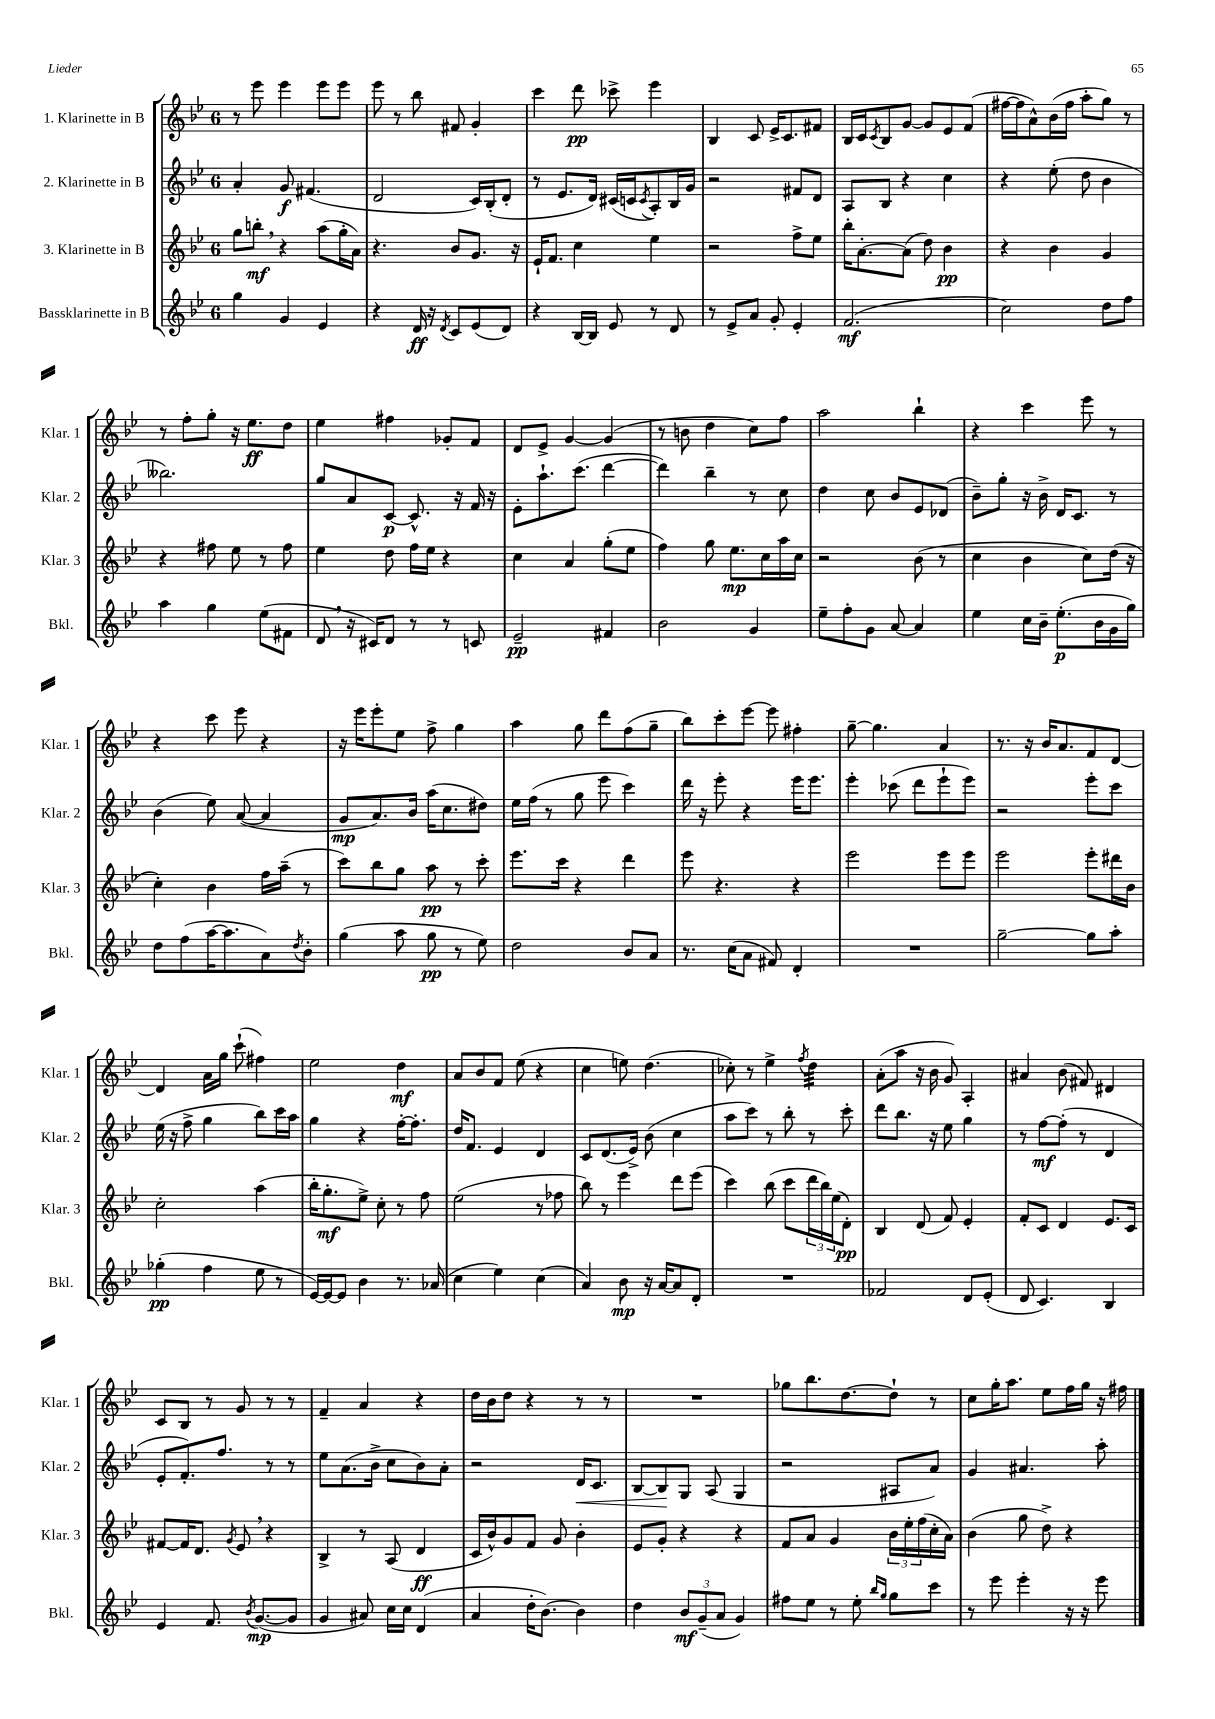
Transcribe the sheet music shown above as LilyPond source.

<<
\new StaffGroup <<
\new Staff = "s0" \with { instrumentName = "1. Klarinette in B" shortInstrumentName = "Klar. 1" } {
    \clef treble \key bes \major \once \override Staff.TimeSignature.style = #'single-digit \time 6/8
    r8 ees'''8 ees'''4 ees'''8 ees'''8 |
    ees'''8 r8 bes''8 fis'8 g'4-. |
    c'''4 d'''8\pp ces'''8-> ees'''4 |
    bes4 c'8 ees'16-> c'8. fis'8 |
    bes16 c'16 \acciaccatura { c'8 } bes8 g'8~ g'8 ees'8 f'8( |
    fis''16~ fis''16 a'8-^) bes'16( fis''16 a''8-. g''8) r8 |
    r8 f''8-. g''8-. r16 ees''8.\ff d''8 |
    ees''4 fis''4 ges'8-. f'8 |
    d'8 ees'8-> g'4~ g'4( |
    r8 b'8 d''4 c''8) f''8 |
    a''2 bes''4-! |
    r4 c'''4 ees'''8 r8 |
    r4 c'''8 ees'''8 r4 |
    r16 ees'''16 ees'''8-. ees''8 f''8-> g''4 |
    a''4 g''8 d'''8 f''8( g''8-- |
    bes''8) c'''8-. ees'''8~ ees'''8 fis''4-. |
    g''8~-- g''4. a'4 |
    r8. r16 bes'16 a'8. f'8 d'8~ |
    d'4 a'16 g''16 c'''8-!( fis''4) |
    ees''2 d''4\mf |
    a'8 bes'8 f'8 ees''8( r4 |
    c''4 e''8) d''4.( |
    ces''8-.) r8 ees''4-> \acciaccatura { f''8 } d''4:32 |
    a'8-.( a''8 r16 bes'16 g'8) a4-. |
    ais'4 bes'8( fis'8) dis'4 |
    c'8 bes8 r8 g'8 r8 r8 |
    f'4-- a'4 r4 |
    d''16 bes'16 d''8 r4 r8 r8 |
    R2. |
    ges''8 bes''8. d''8.~ d''8-! r8 |
    c''8 g''16-. a''8. ees''8 f''16 g''16 r16 fis''16 \bar "|." |
}
\new Staff = "s1" \with { instrumentName = "2. Klarinette in B" shortInstrumentName = "Klar. 2" } {
    \clef treble \key bes \major \once \override Staff.TimeSignature.style = #'single-digit \time 6/8
    a'4-. g'8\f fis'4.( |
    d'2 c'16) bes16-.( d'8-. |
    r8 ees'8. d'16) cis'16( c'16 \acciaccatura { c'8 } a8-.) bes16 g'16 |
    r2 fis'8 d'8 |
    a8 bes8 r4 c''4 |
    r4 ees''8-.( d''8 bes'4 |
    beses''2.) |
    g''8 a'8 c'8~\p c'8.-^ r16 f'16 r16 |
    ees'8-. a''8.-! c'''8.( d'''4~ |
    d'''4) bes''4-- r8 c''8 |
    d''4 c''8 bes'8 ees'8 des'8( |
    bes'8--) g''8-. r16 bes'16-> d'16 c'8. r8 |
    bes'4( ees''8) a'8~( a'4 |
    g'8\mp a'8.) bes'16 a''16( c''8. dis''8) |
    ees''16 f''16( r8 g''8 ees'''8 c'''4) |
    d'''16 r16 ees'''8-. r4 ees'''16 ees'''8. |
    ees'''4-. ces'''8( d'''8 ees'''8-! ees'''8) |
    r2 ees'''8-. c'''8 |
    ees''16( r16 f''8-> g''4 bes''8) c'''16 a''16 |
    g''4 r4 f''16~-. f''8.-. |
    d''16 f'8. ees'4 d'4 |
    c'8 d'8.( ees'16->) bes'8( c''4 |
    a''8 c'''8) r8 bes''8-. r8 c'''8-. |
    d'''8 bes''8. r16 ees''8 g''4 |
    r8 f''8~\mf f''8-.( r8 d'4 |
    ees'8-. f'8.-.) f''8. r8 r8 |
    ees''8 a'8.( bes'16-> c''8 bes'8) a'8-. |
    r2 d'16\< c'8. |
    bes8~ bes8\! g8 a8( g4 |
    r2 ais8 a'8) |
    g'4 ais'4. a''8-. \bar "|." |
}
\new Staff = "s2" \with { instrumentName = "3. Klarinette in B" shortInstrumentName = "Klar. 3" } {
    \clef treble \key bes \major \once \override Staff.TimeSignature.style = #'single-digit \time 6/8
    g''8 b''8-.\mf \breathe r4 a''8( g''16-. a'16) |
    r4. bes'8 g'8. r16 |
    ees'16-! f'8. c''4 ees''4 |
    r2 f''8-> ees''8 |
    bes''16-. a'8.~-. a'8( d''8) bes'4\pp |
    r4 bes'4 g'4 |
    r4 fis''8 ees''8 r8 fis''8 |
    ees''4 d''8 f''16 ees''16 r4 |
    c''4 a'4 g''8-.( ees''8 |
    f''4) g''8 ees''8.\mp c''16 a''16 c''16 |
    r2 bes'8( r8 |
    c''4 bes'4 c''8) d''16( r16 |
    c''4-.) bes'4 f''16 a''16--( r8 |
    c'''8) bes''8 g''8 a''8\pp r8 c'''8-. |
    ees'''8. c'''16 r4 d'''4 |
    ees'''8 r4. r4 |
    ees'''2 ees'''8 ees'''8 |
    ees'''2 ees'''8-. dis'''16 bes'16 |
    c''2-. a''4( |
    bes''16-. g''8.-.\mf ees''8->) c''8-. r8 f''8 |
    ees''2( r8 fes''8 |
    bes''8) r8 ees'''4 d'''8 ees'''8( |
    c'''4) bes''8( c'''8 \tuplet 3/2 { d'''16 bes''16) ees''16( } d'8-.\pp) |
    bes4 d'8( f'8) ees'4-. |
    f'8-. c'8 d'4 ees'8. c'16 |
    fis'8~ fis'16 d'8. \acciaccatura { g'8 } ees'8 \breathe r4 |
    bes4-> r8 a8( d'4\ff |
    c'16 bes'16-^) g'8 f'8 g'8 bes'4-. |
    ees'8 g'8-. r4 r4 |
    f'8 a'8 g'4 \tuplet 3/2 { bes'16 ees''16-. f''16( } c''16-. a'16) |
    bes'4( g''8 d''8->) r4 \bar "|." |
}
\new Staff = "s3" \with { instrumentName = "Bassklarinette in B" shortInstrumentName = "Bkl." } {
    \clef treble \key bes \major \once \override Staff.TimeSignature.style = #'single-digit \time 6/8
    g''4 g'4 ees'4 |
    r4 d'16\ff r16 \acciaccatura { d'8 } c'8 ees'8( d'8) |
    r4 bes16~ bes16 ees'8 r8 d'8 |
    r8 ees'8-> a'8 g'8-. ees'4-. |
    f'2.\mf( |
    c''2) d''8 f''8 |
    a''4 g''4 ees''8( fis'8 |
    d'8 \breathe r16 cis'16) d'8 r8 r8 c'8 |
    ees'2--\pp fis'4 |
    bes'2 g'4 |
    ees''8-- f''8-. g'8 a'8~ a'4 |
    ees''4 c''16 bes'16-- ees''8.-.\p( bes'16 g'16 g''16) |
    d''8 f''8( a''16~ a''8. a'8) \acciaccatura { d''8 } bes'8-. |
    g''4( a''8 g''8\pp r8 ees''8) |
    d''2 bes'8 a'8 |
    r8. c''16( a'8 fis'8) d'4-. |
    R2. |
    g''2~-- g''8 a''8-. |
    ges''4-.\pp( f''4 ees''8 r8 |
    ees'16~) ees'16~ ees'8 bes'4 r8. aes'16( |
    c''4 ees''4) c''4( |
    a'4) bes'8\mp r16 a'16~ a'8 d'8-. |
    R2. |
    fes'2 d'8 ees'8-.( |
    d'8 c'4.) bes4 |
    ees'4 f'8. \acciaccatura { bes'8 } g'8.~\mp( g'8 |
    g'4 ais'8) c''16 c''16 d'4( |
    a'4 d''16-. bes'8.~) bes'4 |
    d''4 \tuplet 3/2 { bes'8\mf g'8--( a'8 } g'4) |
    fis''8 ees''8 r8 ees''8-. \grace { bes''16 g''16 } g''8 c'''8 |
    r8 ees'''8 ees'''4-. r16 r16 ees'''8 \bar "|." |
}
>>
>>
\layout { \context { \Score \remove "Bar_number_engraver" } }
